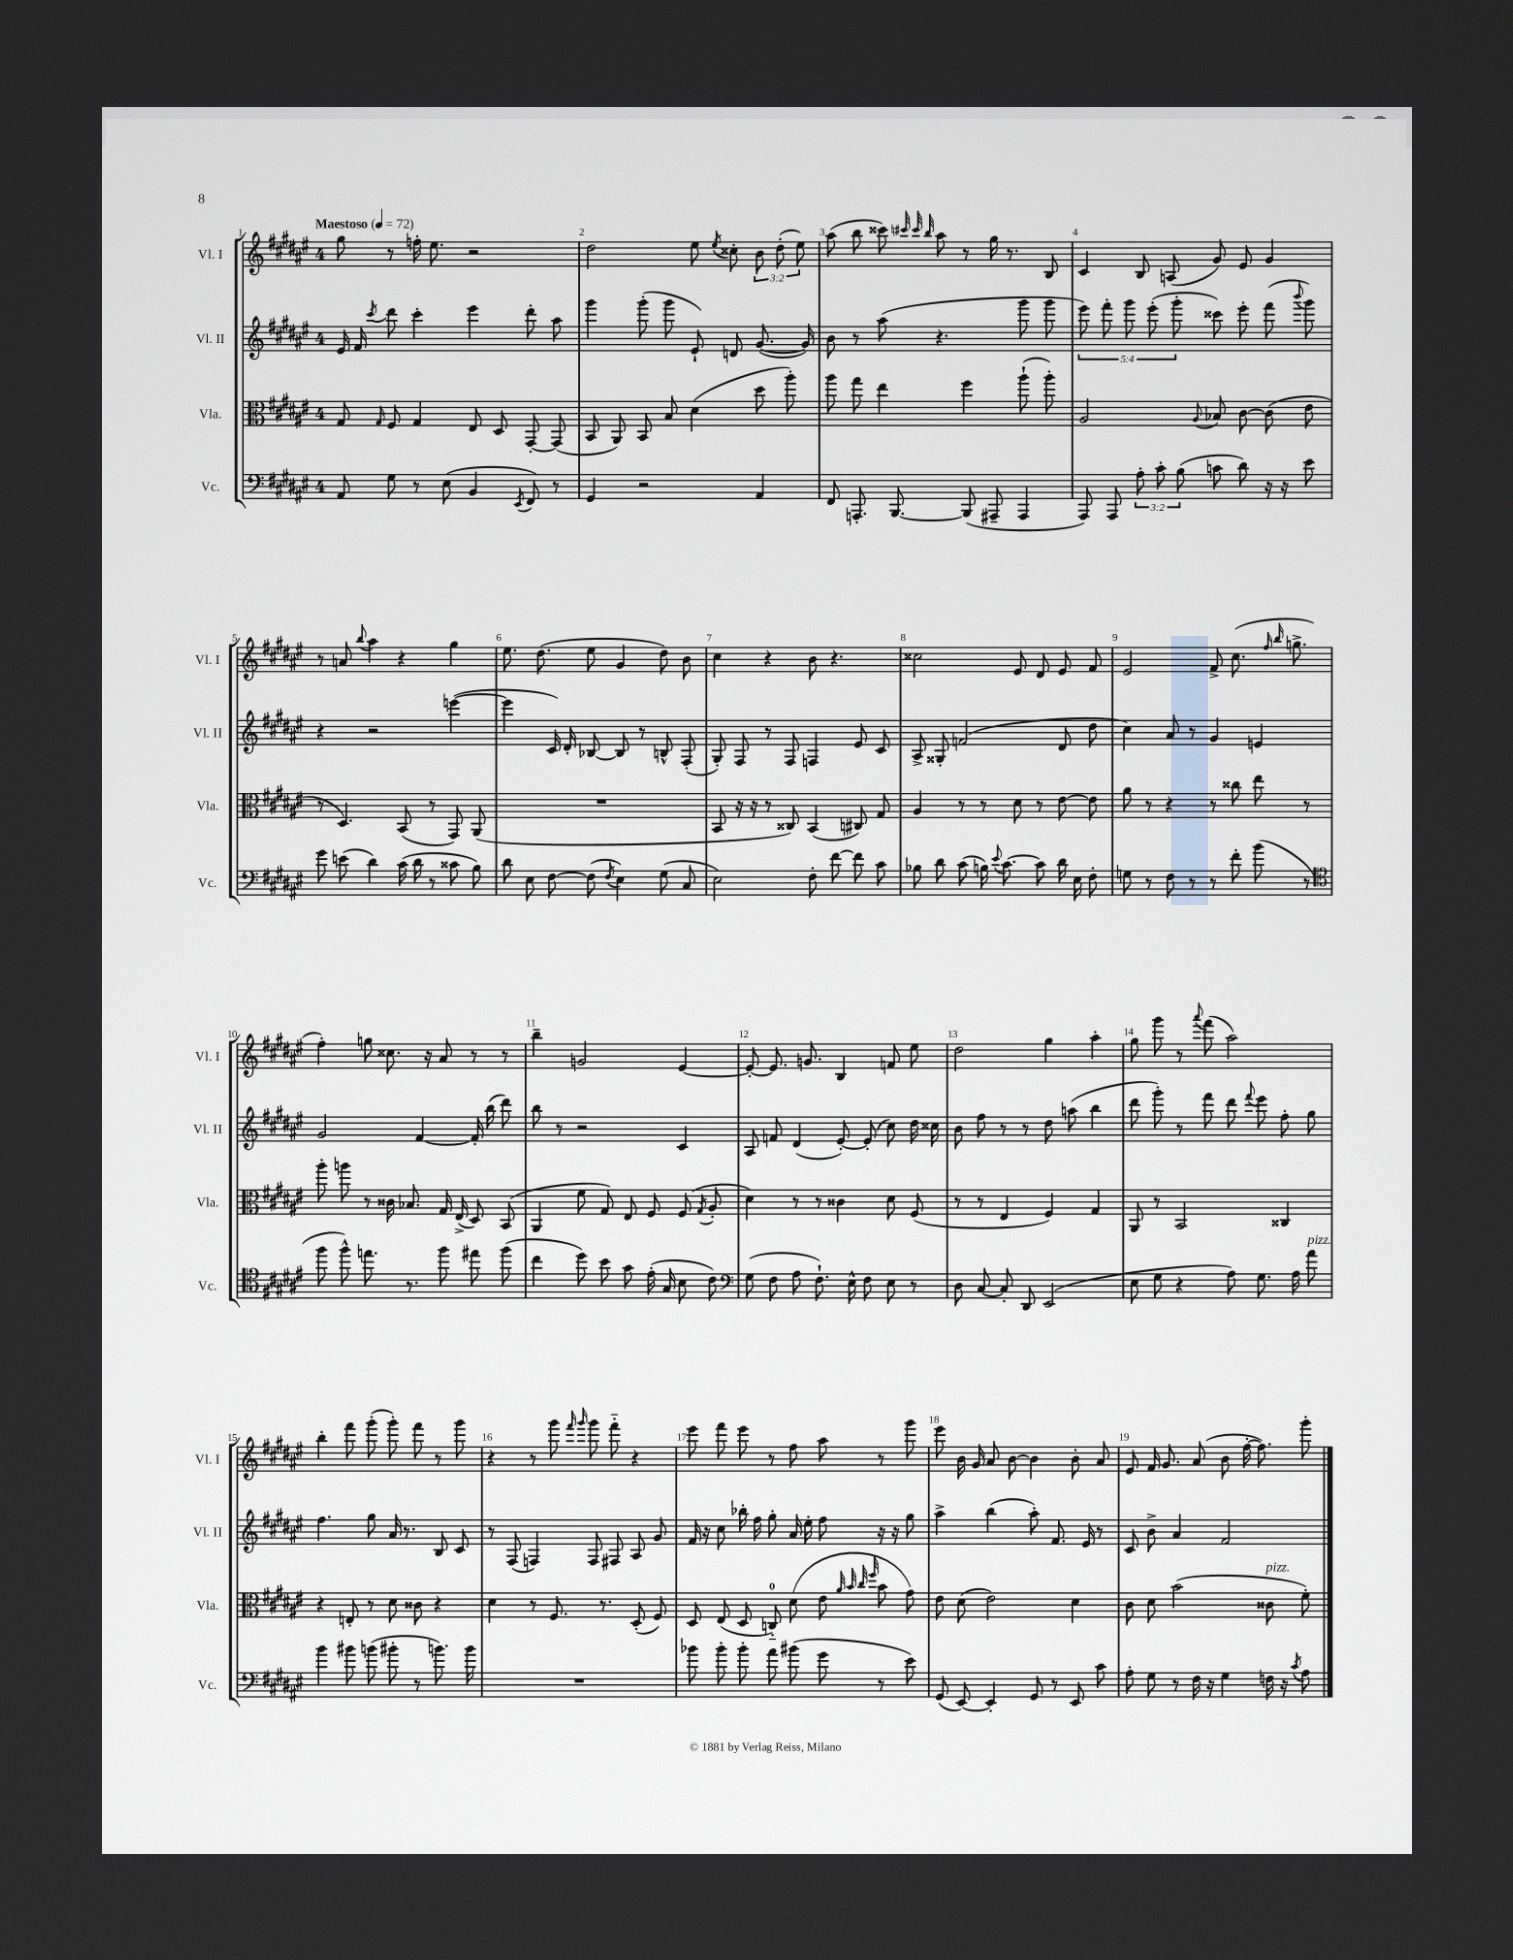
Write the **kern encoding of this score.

**kern	**kern	**kern	**kern
*staff4	*staff3	*staff2	*staff1
*clefF4	*clefC3	*clefG2	*clefG2
*k[f#c#g#d#a#e#]	*k[f#c#g#d#a#e#]	*k[f#c#g#d#a#e#]	*k[f#c#g#d#a#e#]
*M4/4	*M4/4	*M4/4	*M4/4
*MM72	*MM72	*MM72	*MM72
8AA#	8G#	16e#	8gg#
.	.	16f#	.
.	16qqG#	8qccc#	.
8G#	8F#	8ddd#	8r
8r	4G#	4ccc#'	16ff'
.	.	.	8.ee#
(8E#	.	.	.
4BB	8E#	4eee#	2r
.	8D#	.	.
8qEE#	.	.	.
8FF#)	[8GG#'	8ddd#'	.
8r	(8GG#]	8aa#	.
=	=	=	=
4GG#	8BB	4ggg#	2dd#
.	8AA#)	.	.
2r	8BB	(8ggg#'	.
.	8B	8ggg#	.
.	(4d#	8e#`)	8ee#
.	.	.	8qee#
.	.	8d	8cc##'
4AA#	8dd#	([8.g#	12b
.	.	.	(12dd#'
.	8aa#')	.	.
.	.	.	12ee#)
.	.	16g#])	.
=	=	=	=
8FF#	8aa#	8b	(8aa#
8.AAA'	8gg#	8r	8bb
.	4ee#	(8aa#	8ccc##)
[8.BBB	.	.	.
.	.	.	32qqccc#
.	.	.	32qqccc#
.	.	.	32qqbb
.	.	4.r	8aa#
(8BBB]	4ff#	.	8r
8AAA#~	.	.	16gg#
.	.	.	8.r
4AAA#	(8aa#`	8ggg#	.
.	8aa#')	8ggg#	8B
=	=	=	=
8AAA#)	2A#	10eee#)	4c#
.	.	10fff#'	.
8AAA#	.	.	.
.	.	10ggg#	.
12A#'	.	.	8B
.	.	(10eee#'	.
12c#'	.	.	.
.	.	.	(8A
.	.	10ggg#'	.
(12B	.	.	.
.	8qqA#	.	.
8c	8B-	8ccc##)	8g#)
8d#)	[8c#	8eee#'	8e#
16r	(8c#]	(8fff#	4g#
16r	.	.	.
.	.	8qqbbb	.
8e#	8e#	8ggg#)	.
=	=	=	=
8g#	8r	4r	8r
(8e	4.D#)	.	8a
.	.	.	8qqbb
4d#)	.	2r	4aa#
(16c#	(8BB	.	4r
16d#	.	.	.
8r	8r	.	.
8c##	8GG#)	([4eee	4gg#
8B)	(8AA#	.	.
=	=	=	=
8d#	1r	4eee]	8.ee#
8E#	.	.	.
.	.	.	(8.dd#
[8F#	.	16c#)	.
.	.	16d#'	.
(8F#]	.	[8B-	8ee#
8qF#	.	.	.
4E#)	.	8B-]	4g#
.	.	8r	.
(8G#	.	8B^^	8dd#)
8C#	.	(8F#'	8b
=	=	=	=
2E#)	8BB	8G#')	4cc#
.	16r	8F#	.
.	16r	.	.
.	8r	8r	4r
.	8C##)	8F#	.
8F#'	(4BB	4F	8b
[8f#	.	.	4.r
8f#]	8C#)	8e#	.
8c#	8G#	8c#	.
=	=	=	=
8B-	4A#	8A#^	2cc##
8d#	.	8G##'	.
(8c#	8r	(2f	.
16B)	8r	.	.
8qqe#	.	.	.
[8.c#	.	.	.
.	8d#	.	8e#
8c#]	8r	.	8d#
16d#	[8e#	8d#	8e#
16E#	.	.	.
8F#'	8e#]	8dd#	8f#
=	=	=	=
8G	8a#	4cc#)	2e#
8r	8r	.	.
8F#	4r	8a#	.
8r	.	8r	.
8r	8r	4g#	8f#^
8f#'	8cc##	.	(8.cc#
(8b	8ee#	4e	.
.	.	.	16qqff#
.	.	.	16qqbb
.	.	.	8.gg^
8r	8r	.	.
=	=	=	=
*clefC4	*	*	*
8ff#	8aa#'	2g#	4ff#')
8ff#^^)	8aa	.	.
8.ee	8r	.	8gg
.	16c##	.	8.cc##
8.r	8.B-	.	.
.	.	[4f#	.
.	.	.	16r
8ff#	16G#	.	8a#
.	(16E#^	.	.
8ee#	8D#)	16f#']	8r
.	.	(16bb	.
(8ff#	(8BB	8ddd#)	8r
=	=	=	=
4cc#	4AA#	8bb	4bb~
.	.	8r	.
8dd#)	8f#	2r	2g
8b	8G#)	.	.
8g#	8E#	.	.
(16e#'	8F#	.	.
16G#	.	.	.
8B	(8F#	4c#	[4e#
.	8qG#	.	.
8c#)	8A#'	.	.
=	=	=	=
*clefF4	*	*	*
(8G#	4d#)	8A#	8e#'_
8F#	.	8f	8.e#]
8A#	8r	(4d#	.
.	.	.	8.g
8.F#`)	8r	.	.
.	4c##	[8e#')	4B
16E#^^	.	.	.
8F#	.	(8e#']	.
8E#	8d#	8cc#)	8f
8r	(8F#	16dd#	8ee#
.	.	16cc##	.
=	=	=	=
8D#	8r	8b	2dd#
[8C#	8r	8ff#	.
8C#']	4E#	8r	.
8DD#	.	8r	.
(2EE#	4F#)	8dd#	4gg#
.	.	(8aa	.
.	4G#	4bb	4aa#'
=	=	=	=
8E#	8AA#	8ddd#	8gg#
8G#	8r	8ggg#')	8ggg#
4r	2BB	8r	8r
.	.	.	8qqaaa#
.	.	8fff#	(8fff#
8A#)	.	8ddd#	2aa#)
.	.	8qqfff#	.
8.G#	.	8eee#	.
.	4C##	8ff#'	.
16A#	.	.	.
8a#	.	8gg#	.
=	=	=	=
4b	4r	4.ff#	4bb'
8b#	8E'	.	8fff#
(8b	8r	8gg#	(8ggg#'
8b#'	8d#	16a#	8ggg#')
.	.	8.r	.
8r	8c##	.	8fff#
8.b)	4r	8B	8r
.	.	8c#	8ggg#
16b	.	.	.
=	=	=	=
1r	4d#	8r	4r
.	.	(8F#	.
.	8r	4F)	8r
.	8.F#	.	8ggg#
.	.	.	16qqfff#
.	.	.	16qqggg#
.	.	8F	8ggg#
.	8.r	.	.
.	.	8F#	8fff#'~
.	(8D#'	8A#	4r
.	8F#)	8g#	.
=	=	=	=
8b-	8D#	16f#	8eee#
.	.	16r	.
8b-'	(8E#	8cc#	8fff#
8b-'	8D#	16bb-'	8eee#
.	.	16ff#	.
8a#	8C'~)	8gg#'	8r
(8b#	(8d#	16a#	8ff#
.	.	16ee#'	.
8g#	8e#	8ff#	8aa#
.	32qqa#	.	.
.	32qqb	.	.
.	32qqcc#	.	.
.	32qqff#	.	.
8r	8b	16r	8r
.	.	16r	.
8e#)	8g#)	8gg#	8ggg#
=	=	=	=
(8GG#	8e#	4aa#^	8eee#
[8EE#)	(8d#	.	16b
.	.	.	16g#
4EE#']	2e#)	(4bb	8a#
.	.	.	[8b
8GG#	.	8aa#')	4b]
8r	.	8.f#	.
8EE#	4d#	.	8b'
.	.	16e#	.
8c#	.	8r	8a#
=	=	=	=
8A#'	8c#	8c#	8e#
8G#	8d#	8b^	16f#
.	.	.	8.g#
8r	(2b	4a#	.
16F#	.	.	(8a#
16r	.	.	.
4G#	.	2f#	8b
.	.	.	[16ff#'
.	.	.	8.ff#])
16F	8c##	.	.
16r	.	.	.
8qc#	.	.	.
8A#	8f#')	.	8ggg#'
==	==	==	==
*-	*-	*-	*-
